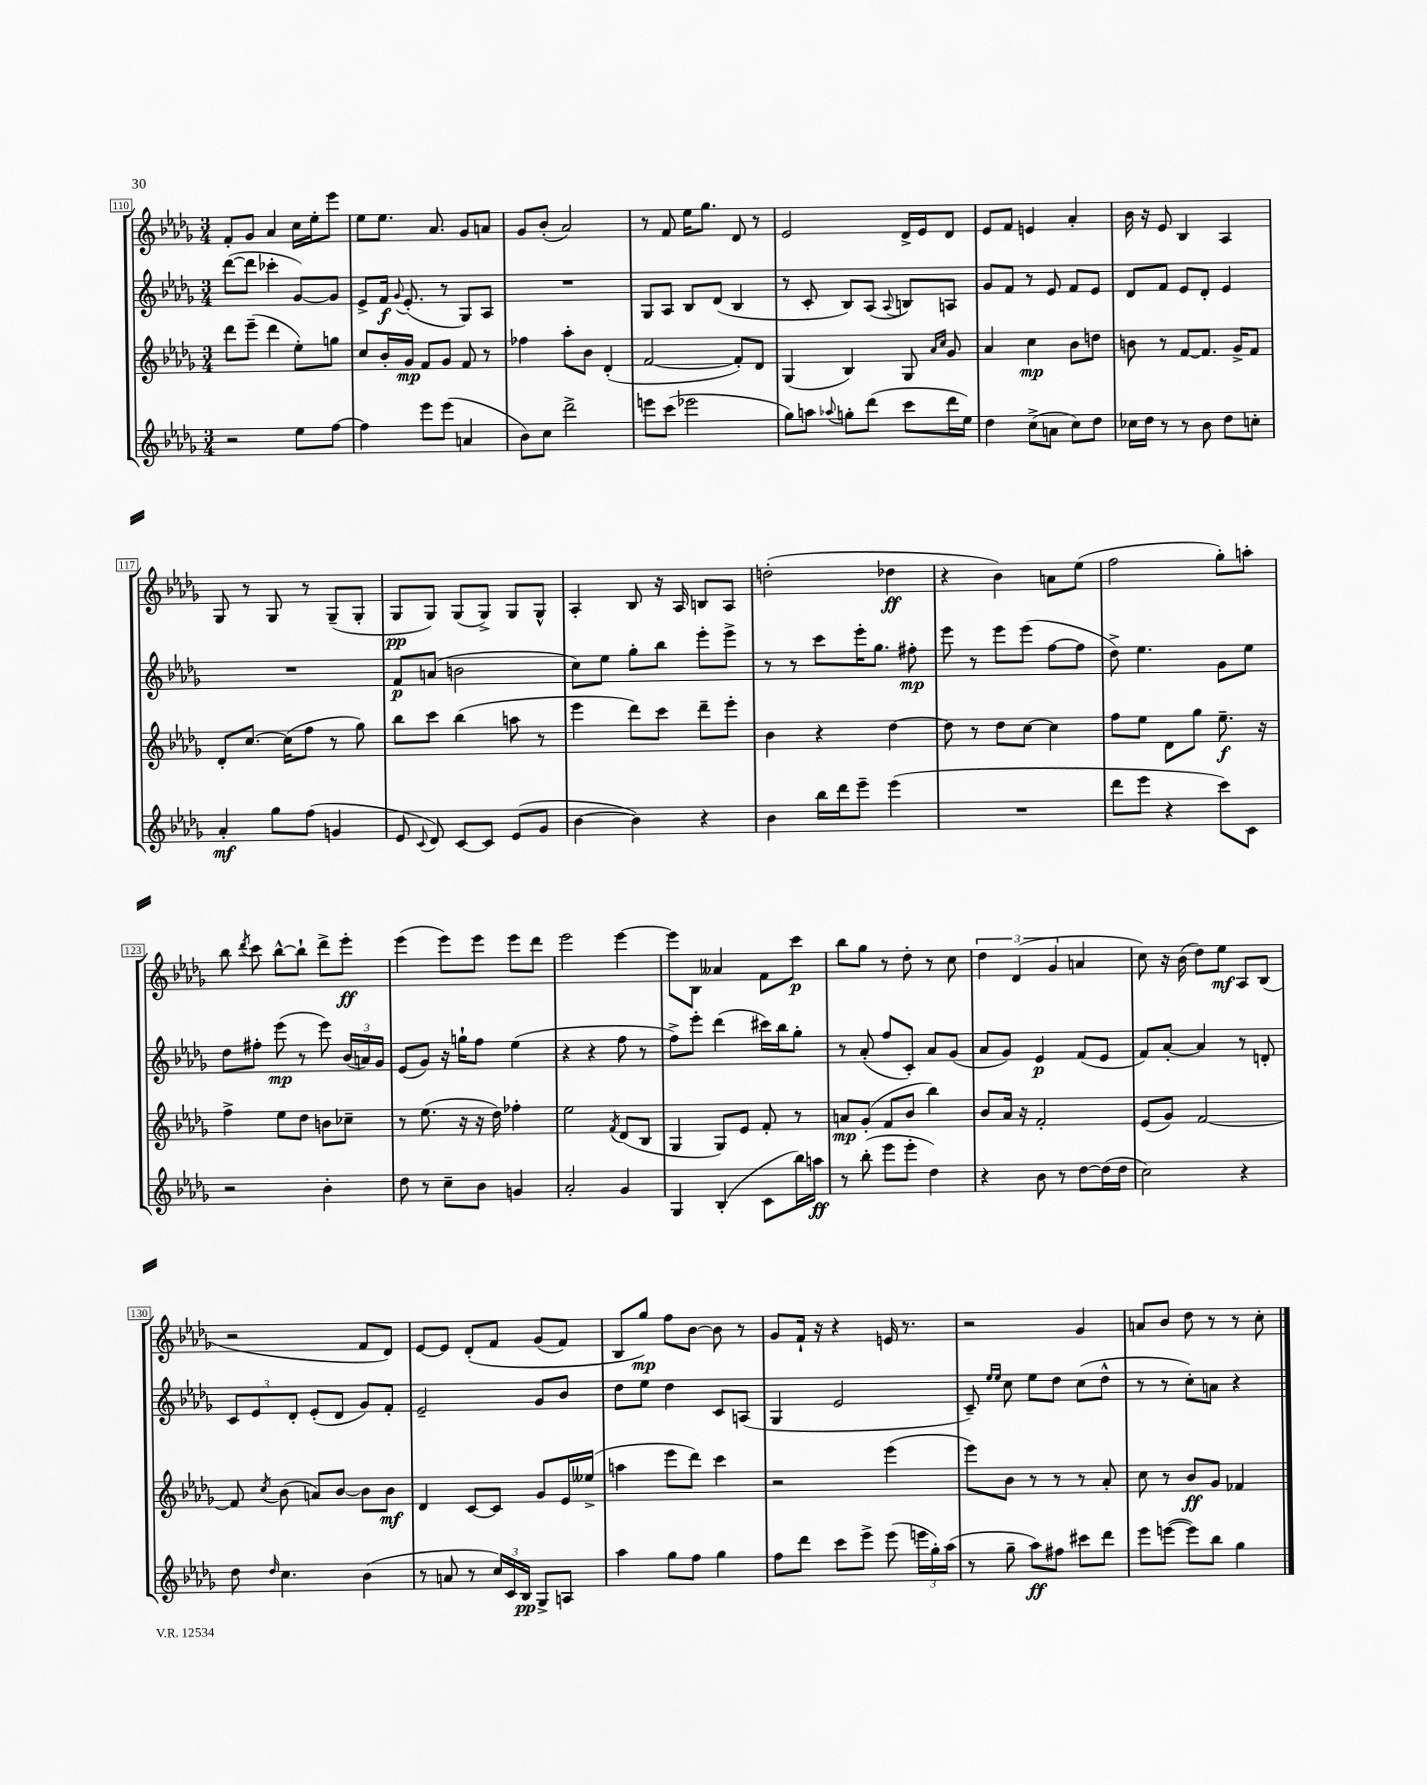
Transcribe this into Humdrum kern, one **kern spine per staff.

**kern	**dynam	**kern	**dynam	**kern	**dynam	**kern	**dynam
*part4	*part4	*part3	*part3	*part2	*part2	*part1	*part1
*staff4	*staff4	*staff3	*staff3	*staff2	*staff2	*staff1	*staff1
*clefG2	*	*clefG2	*	*clefG2	*	*clefG2	*
*k[b-e-a-d-g-]	*	*k[b-e-a-d-g-]	*	*k[b-e-a-d-g-]	*	*k[b-e-a-d-g-]	*
*M3/4	*	*M3/4	*	*M3/4	*	*M3/4	*
=110	=110	=110	=110	=110	=110	=110	=110
2r	.	8ddd-\L	.	([8ddd-\L	.	8f'/L	.
.	.	(8eee-~\J	.	8ddd-\J]	.	8g-/J	.
.	.	4ddd-\	.	4ccc-X'\	.	4a-/	.
8ee-\L	.	8ee-'\L)	.	[8g-/L)	.	16cc\LL	.
.	.	.	.	.	.	16ee-'\J	.
[8ff\J	.	8ggn\J	.	8g-/J]	.	8eee-\J	.
=111	=111	=111	=111	=111	=111	=111	=111
4ff\]	.	8cc/L	.	8e-^/L	.	8ee-\L	.
.	.	16b-'/L	.	16f/Jk	f	8.ee-\J	.
.	.	.	.	8qqg-/	.	.	.
.	.	16g-/JJ	mp	(8.e-'/	.	.	.
8eee-\L	.	8f/L	.	.	.	.	.
.	.	.	.	.	.	8.a-/	.
(8eee-\J	.	8g-/J	.	8r	.	.	.
4an/	.	8f/	.	8G-/L)	.	8g-/L	.
.	.	8r	.	8A-/J	.	8an/J	.
=112	=112	=112	=112	=112	=112	=112	=112
8b-\L)	.	4ff-X\	.	2.r	.	8g-/L	.
8cc\J	.	.	.	.	.	(8b-'/J	.
2ddd-^\	.	8aa-'\L	.	.	.	2a-/)	.
.	.	8b-\J	.	.	.	.	.
.	.	(4d-'/	.	.	.	.	.
=113	=113	=113	=113	=113	=113	=113	=113
8eeen\L	.	[2f/	.	8G-/L	.	8r	.
(8ccc\J	.	.	.	8A-/J	.	8f/	.
2eee-X\	.	.	.	8B-/L	.	16ee-\KL	.
.	.	.	.	.	.	8.gg-\J	.
.	.	.	.	(8d-/J	.	.	.
.	.	8f'/L])	.	4B-/	.	8d-/	.
.	.	8d-/J	.	.	.	8r	.
=114	=114	=114	=114	=114	=114	=114	=114
8gg-\L)	.	(4G-/	.	8r	.	2e-/	.
8aan\J	.	.	.	8c'/	.	.	.
8qqaa-X/	.	.	.	.	.	.	.
8ggn'\L	.	4B-/)	.	8B-/L)	.	.	.
(8ddd-\J	.	.	.	(8A-/J	.	.	.
.	.	.	.	8qqA-/	.	.	.
8ccc\L	.	8G-/	.	8Bn/L)	.	16d-^/LL	.
.	.	.	.	.	.	16e-/J	.
.	.	16qqa-/LL	.	.	.	.	.
.	.	16qqcc/JJ	.	.	.	.	.
16ddd-\L	.	8g-/	.	8An/J	.	8d-/J	.
16ee-\JJ)	.	.	.	.	.	.	.
=115	=115	=115	=115	=115	=115	=115	=115
4dd-\	.	4a-/	.	8g-/L	.	8e-/L	.
.	.	.	.	8f/J	.	8f/J	.
(8cc^\L	.	4cc\	mp	8r	.	4en/	.
8an\J	.	.	.	8e-/	.	.	.
8cc\L)	.	8b-\L	.	8f/L	.	4a-'/	.
8dd-\J	.	8ddn\J	.	8e-/J	.	.	.
=116	=116	=116	=116	=116	=116	=116	=116
16cc-X\LL	.	8bn\	.	8d-/L	.	16b-\	.
16dd-\JJ	.	.	.	.	.	16r	.
8r	.	8r	.	8f/J	.	8e-/	.
8r	.	[8f/L	.	8e-/L	.	4B-/	.
8b-\	.	8.f/J]	.	8d-'/J	.	.	.
8dd-\L	.	.	.	4e-/	.	4A-/	.
.	.	16g-^/KL	.	.	.	.	.
8ccn'\J	.	8f/J	.	.	.	.	.
!!LO:LB:g=z
=117	=117	=117	=117	=117	=117	=117	=117
4a-'/	mf	8d-'/L	.	2.r	.	8G-/	.
.	.	[8.cc/J	.	.	.	8r	.
8gg-\L	.	.	.	.	.	8G-/	.
.	.	(16cc\KL]	.	.	.	.	.
(8ff\J	.	8ff\J	.	.	.	8r	.
4gn/	.	8r	.	.	.	(8G-~/L	.
.	.	8gg-\)	.	.	.	8G-'/J	.
=118	=118	=118	=118	=118	=118	=118	=118
8e-/	.	8bb-\L	.	8f/L	p	8G-/L	pp
8qqc/	.	.	.	.	.	.	.
8d-/)	.	8ccc\J	.	(8an/J	.	8G-/J)	.
[8c/L	.	(4bb-\	.	2bn\	.	(8G-/L	.
8c/J]	.	.	.	.	.	8G-^/J)	.
(8e-/L	.	8aan\	.	.	.	8G-/L	.
8g-/J	.	8r	.	.	.	8G-^^/J	.
=119	=119	=119	=119	=119	=119	=119	=119
[4b-\	.	4eee-\	.	8cc\L)	.	4A-'/	.
.	.	.	.	8ee-\J	.	.	.
4b-\])	.	8ddd-\L)	.	8gg-'\L	.	8B-/	.
.	.	8ccc\J	.	8bb-\J	.	16r	.
.	.	.	.	.	.	16A-/	.
4r	.	8ddd-~\L	.	8eee-'\L	.	8Bn/L	.
.	.	8eee-'\J	.	8eee-^\J	.	8A-/J	.
=120	=120	=120	=120	=120	=120	=120	=120
4b-\	.	4b-\	.	8r	.	(2ddn'\	.
.	.	.	.	8r	.	.	.
16bb-\LL	.	4r	.	8ccc\L	.	.	.
16ddd-\J	.	.	.	.	.	.	.
8eee-~\J	.	.	.	16eee-'\K	.	.	.
.	.	.	.	8.gg-\J	.	.	.
(4eee-\	.	[4dd-\	.	.	.	4dd-X\	ff
.	.	.	.	8ff#X'\	mp	.	.
=121	=121	=121	=121	=121	=121	=121	=121
2.r	.	8dd-\]	.	8eee-\	.	4r	.
.	.	8r	.	8r	.	.	.
.	.	8dd-\L	.	8eee-\L	.	4b-\)	.
.	.	[8cc\J	.	(8eee-\J	.	.	.
.	.	4cc\]	.	[8ff\L	.	8an\L	.
.	.	.	.	8ff\J]	.	(8ee-\J	.
=122	=122	=122	=122	=122	=122	=122	=122
8ddd-\L	.	8ff\L	.	8dd-^\)	.	2ff\	.
8eee-\J	.	8ee-\J	.	4.ee-\	.	.	.
4r	.	8d-\L	.	.	.	.	.
.	.	8gg-\J	.	.	.	.	.
8ccc\L)	.	8.ee-~\	f	8g-\L	.	8gg-'\L)	.
8c\J	.	.	.	8ee-\J	.	8aan'\J	.
.	.	16r	.	.	.	.	.
!!LO:LB:g=z
=123	=123	=123	=123	=123	=123	=123	=123
2r	.	4ff^\	.	8dd-\L	.	8bb-\	.
.	.	.	.	.	.	8qddd-/	.
.	.	.	.	8ff#X'\J	.	8ccc\	.
.	.	8ee-\L	.	(8eee-\	mp	[8bb-^^\L	.
.	.	8dd-\J	.	8r	.	8bb-`\J]	.
4b-'\	.	8bn\L	.	8eee-\)	.	8ddd-^\L	.
.	.	8cc-X~\J	.	(24b-/LL	.	8eee-'\J	ff
.	.	.	.	24an/)	.	.	.
.	.	.	.	24g-/JJ	.	.	.
=124	=124	=124	=124	=124	=124	=124	=124
8dd-\	.	8r	.	(8e-/L	.	(4eee-\	.
8r	.	(8.ee-\	.	8g-/J)	.	.	.
8cc~\L	.	.	.	16r	.	8eee-\L)	.
.	.	16r	.	16ggn`\KL	.	.	.
8b-\J	.	16r	.	8ff\J	.	8eee-\J	.
.	.	16dd-\)	.	.	.	.	.
4gn/	.	4ff-X'\	.	(4ee-\	.	8eee-\L	.
.	.	.	.	.	.	8ddd-\J	.
=125	=125	=125	=125	=125	=125	=125	=125
2a-'/	.	2ee-\	.	4r	.	2eee-\	.
.	.	.	.	4r	.	.	.
.	.	8qf/	.	.	.	.	.
4g-/	.	(8d-/L	.	8ff\	.	[4eee-\	.
.	.	8B-/J	.	8r	.	.	.
=126	=126	=126	=126	=126	=126	=126	=126
4G-/	.	4G-/	.	8ff^\L)	.	8eee-\L]	.
.	.	.	.	8eee-'\J	.	8B-\J	.
(4B-'/	.	8G-/L)	.	(4ddd-\	.	4a--X/	.
.	.	8e-/J	.	.	.	.	.
8c\L	.	8f'/	.	16ccc#X\LL)	.	8f\L	.
.	.	.	.	16bb-\J	.	.	.
16bb-\L)	.	8r	.	8gg-'\J	.	8ccc\J	p
16aan\JJ	ff	.	.	.	.	.	.
=127	=127	=127	=127	=127	=127	=127	=127
8r	.	8an/L	mp	8r	.	8bb-\L	.
(8bb-'\	.	(8g-'/J	.	(8a-'/	.	8gg-\J	.
8eee-\L	.	8f/L	.	8ff/L	.	8r	.
8eee-'\J	.	8b-/J	.	8c'/J)	.	8dd-'\	.
4dd-\)	.	4bb-\)	.	8a-/L	.	8r	.
.	.	.	.	(8g-/J	.	8cc\	.
=128	=128	=128	=128	=128	=128	=128	=128
4r	.	8b-/L	.	8a-/L	.	6dd-\	.
.	.	16a-/Jk	.	8g-/J)	.	.	.
.	.	.	.	.	.	(6d-/	.
.	.	16r	.	.	.	.	.
8b-\	.	2f'/	.	4e-/	p	.	.
.	.	.	.	.	.	6g-/	.
8r	.	.	.	.	.	.	.
[8dd-\L	.	.	.	(8f/L	.	4an/	.
(16dd-\L]	.	.	.	8e-/J	.	.	.
16dd-\JJ	.	.	.	.	.	.	.
=129	=129	=129	=129	=129	=129	=129	=129
2cc\)	.	(8e-/L	.	8f/L)	.	8cc\)	.
.	.	8g-/J)	.	[8a-'/J	.	16r	.
.	.	.	.	.	.	(16b-\	.
.	.	[2f/	.	4a-/]	.	8dd-\L)	.
.	.	.	.	.	.	8ee-\J	mf
4r	.	.	.	8r	.	8A-/L	.
.	.	.	.	8dn'/	.	(8B-/J	.
!!LO:LB:g=z
=130	=130	=130	=130	=130	=130	=130	=130
8dd-\	.	8f/]	.	12c/L	.	2r	.
.	.	.	.	12e-/	.	.	.
16qqdd-/	.	8qcc/	.	.	.	.	.
4.cc\	.	(8b-\	.	.	.	.	.
.	.	.	.	12d-'/J	.	.	.
.	.	8an/L)	.	(8e-'/L	.	.	.
.	.	[8b-/J	.	8d-/J	.	.	.
(4b-\	.	8b-\L]	.	8g-/L)	.	8f/L	.
.	.	8b-\J	mf	8f'/J	.	8d-/J)	.
=131	=131	=131	=131	=131	=131	=131	=131
8r	.	4d-/	.	2e-~/	.	[8e-/L	.
8an/	.	.	.	.	.	8e-/J]	.
8r	.	[8c/L	.	.	.	(8d-'/L	.
24cc/LL)	.	8c/J]	.	.	.	8f/J	.
24c/	.	.	.	.	.	.	.
24B-/JJ	pp	.	.	.	.	.	.
8G-^/L	.	8g-/L	.	8g-/L	.	(8g-/L	.
8An/J	.	16e-/L	.	8b-/J	.	8f/J)	.
.	.	(16ee--X^/JJ	.	.	.	.	.
=132	=132	=132	=132	=132	=132	=132	=132
4aa-\	.	4aan\	.	8dd-\L	.	8B-/L	.
.	.	.	.	8ee-\J	.	8gg-/J)	mp
8gg-\L	.	8eee-\L	.	4dd-\	.	8ff\L	.
8ff\J	.	8ddd-\J)	.	.	.	[8b-\J	.
4gg-\	.	4ccc\	.	8c/L	.	8b-\]	.
.	.	.	.	(8An/J	.	8r	.
=133	=133	=133	=133	=133	=133	=133	=133
8ff\L	.	2r	.	4G-/	.	8g-/L	.
8ddd-\J	.	.	.	.	.	16f`/Jk	.
.	.	.	.	.	.	16r	.
8ccc\L	.	.	.	2e-/	.	4r	.
8eee-^\J	.	.	.	.	.	.	.
(8eee-\	.	(4eee-\	.	.	.	16en/	.
.	.	.	.	.	.	8.r	.
24eeen\LL	.	.	.	.	.	.	.
24gg-'\)	.	.	.	.	.	.	.
(24aa-\JJ	.	.	.	.	.	.	.
=134	=134	=134	=134	=134	=134	=134	=134
8r	.	8eee-\L)	.	8c~/)	.	2r	.
.	.	.	.	16qqee-/LL	.	.	.
.	.	.	.	16qqee-/JJ	.	.	.
8gg-~\	.	8b-\J	.	8cc\	.	.	.
8aa-\L)	ff	8r	.	8ee-\L	.	.	.
8ff#X\J	.	8r	.	8dd-\J	.	.	.
8ccc#X\L	.	8r	.	(8cc\L	.	4g-/	.
8ddd-\J	.	8a-'/	.	8dd-^^\J	.	.	.
=135	=135	=135	=135	=135	=135	=135	=135
8eee-\L	.	8cc\	.	8r	.	8an/L	.
([8eeen\J	.	8r	.	8r	.	8b-/J	.
8eee\L])	.	8b-/L	ff	8cc'\L)	.	8dd-\	.
8bb-\J	.	8g-/J	.	8an\J	.	8r	.
4gg-\	.	4f-X/	.	4r	.	8r	.
.	.	.	.	.	.	8cc'\	.
==	==	==	==	==	==	==	==
*-	*-	*-	*-	*-	*-	*-	*-
